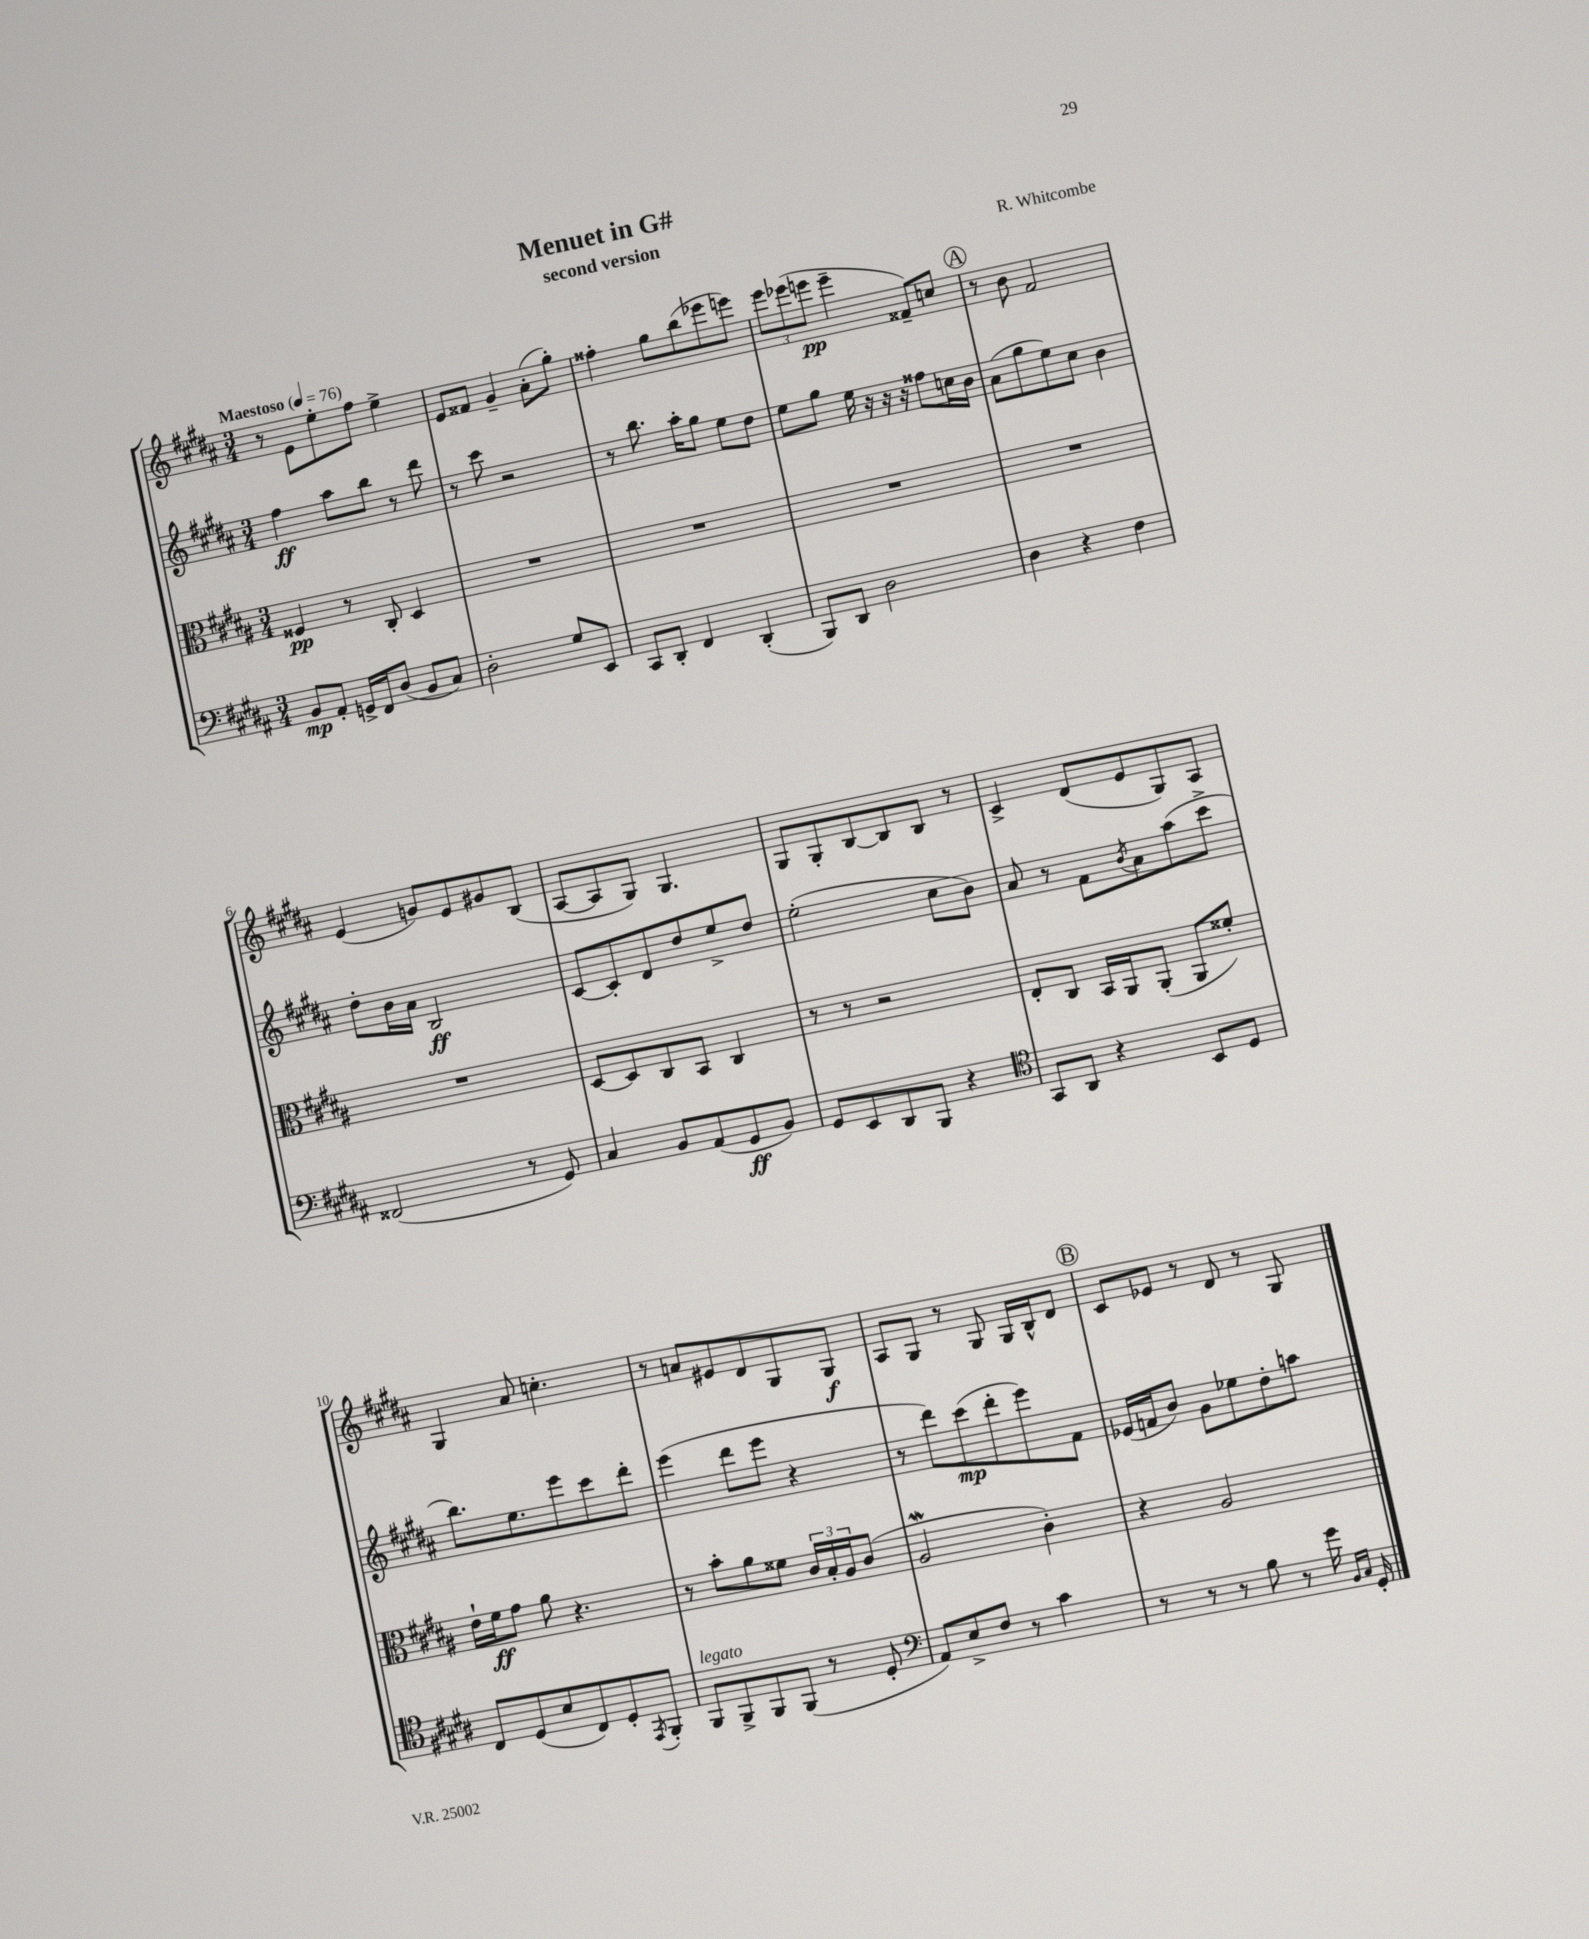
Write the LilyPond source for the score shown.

\header { title = "Menuet in G#" composer = "R. Whitcombe" subtitle = "second version" }
<<
\new StaffGroup <<
\new Staff = "s0" {
    \clef treble \key b \major \numericTimeSignature \time 3/4 \tempo "Maestoso" 4 = 76
    r8 e'8 e''8-. fis''8 e''4-> |
    e'8 fisis'8 gis'4-- ais'8-.( gis''8-.) |
    fisis''4-. gis''8 b''8( ees'''8 e'''8) |
    \tuplet 3/2 { e'''8 ees'''8( e'''8\pp } e'''4-- fisis'8--) c''8 |
    \mark \markup { \circle "A" } r8 b'8 fis'2 |
    e'4( g'8) e'8 gis'8 b8( |
    ais8~ ais8 gis8) gis4. |
    gis8 gis8-. b8~ b8 b8 r8 |
    cis'4-> dis'8( e'8 gis8) ais8 |
    gis4 ais'8 c''4.-. |
    r8 a'8 eis'8 dis'8 gis8 gis8\f |
    ais8 gis8 r8 gis8 gis16 b16-^ dis'8 |
    \mark \markup { \circle "B" } cis'8 ees'8 r8 dis'8 r8 gis8 \bar "|." |
}
\new Staff = "s1" {
    \clef treble \key b \major \numericTimeSignature \time 3/4
    fis''4\ff ais''8 b''8 r8 dis'''8 |
    r8 cis'''8 r2 |
    r8 b''8. ais''16-. gis''8 e''8 dis''8 |
    e''8 gis''8 e''16 r16 r16 r16 fisis''8 c''16 b'16 |
    \mark \markup { \circle "A" } ais'8( gis''8 e''8) cis''8 b'4 |
    dis''8-. b'16 ais'16 b2\ff |
    cis'8~ cis'8-. dis'8 dis''8 e''8-> dis''8 |
    e''2-.( cis''8 b'8) |
    ais'8 r8 fis'8 \acciaccatura { b'8 } ais'8 ais''8( cis'''8-> |
    b''8.) e''8. e'''8 cis'''8 dis'''8-. |
    e'''4( dis'''8 e'''8 r4 |
    r8 dis'''8) cis'''8\mp( dis'''8-. e'''8) fis'8 |
    \mark \markup { \circle "B" } ees'16( f'16 b'8) gis'8 ees''8 dis''8-. a''8 \bar "|." |
}
\new Staff = "s2" {
    \clef alto \key b \major \numericTimeSignature \time 3/4
    fisis4\pp r8 cis8-. dis4 |
    R2. |
    R2. |
    R2. |
    \mark \markup { \circle "A" } R2. |
    R2. |
    dis8~ dis8 cis8 b,8 cis4 |
    r8 r8 r2 |
    e8-. cis8 b,16 ais,16 ais,8-.( ais,8 fisis'8-.) |
    e'16-! fis'16\ff gis'8 ais'8 r4. |
    r8 b'8-. ais'8 fisis'8 \tuplet 3/2 { cis'16 b16-. ais16 } cis'8( |
    ais2\mordent cis'4-.) |
    \mark \markup { \circle "B" } r4 ais2 \bar "|." |
}
\new Staff = "s3" {
    \clef bass \key b \major \numericTimeSignature \time 3/4
    b,8\mp ais,8-. g,16-> fis,16 dis8( b,8 cis8) |
    dis2-. gis8 e,8 |
    cis,8 dis,8-. fis,4 dis,4-.( |
    b,,8) dis,8 dis2 |
    \mark \markup { \circle "A" } dis4 r4 fis4 |
    fisis,2( r8 gis,8) |
    cis4 b,8 ais,8( gis,8\ff b,8) |
    gis,8 e,8 dis,8 b,,8 r4 |
    \clef tenor gis,8 ais,8 r4 b,8 dis8 |
    cis8 dis8( b8 cis8) dis8-. \acciaccatura { e,8 } fis,8-. |
    fis,8^\markup { \italic "legato" } fis,8-> fis,8 fis,8( r8 dis8-. |
    \clef bass ais,8) e8-> fis8 r8 cis'4 |
    \mark \markup { \circle "B" } r8 r8 r8 b8 r8 gis'16 \grace { b,16 cis16 } gis,16-. \bar "|." |
}
>>
>>
